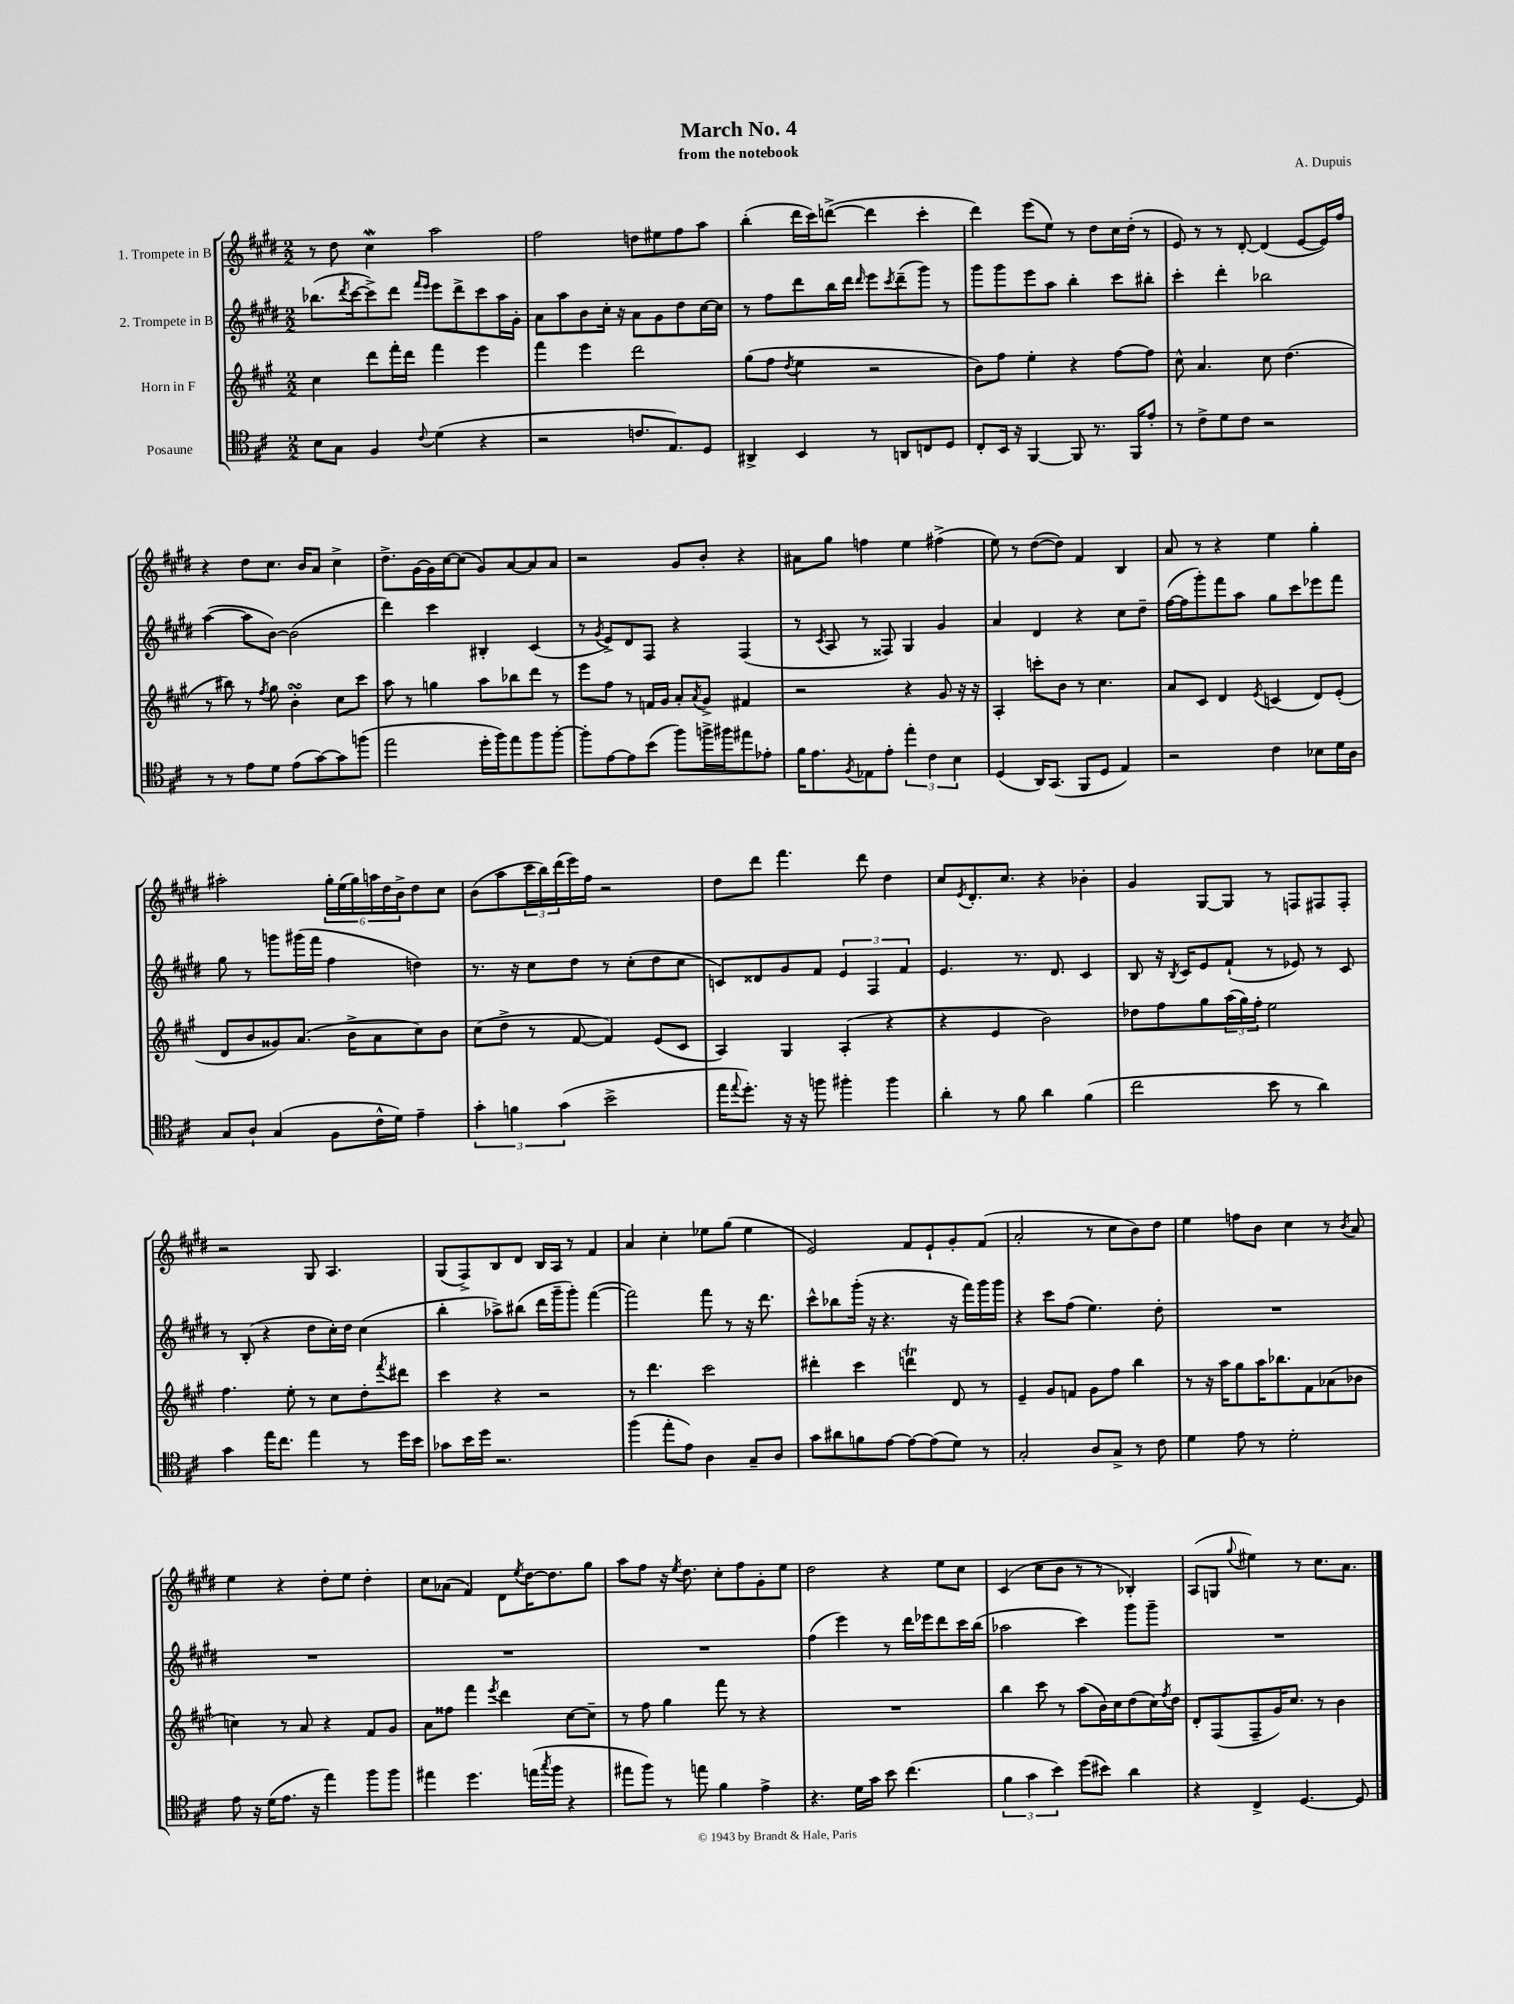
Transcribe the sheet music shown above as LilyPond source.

\header { title = "March No. 4" composer = "A. Dupuis" subtitle = "from the notebook" }
<<
\new StaffGroup <<
\new Staff = "s0" \with { instrumentName = "1. Trompete in B" } {
    \clef treble \key e \major \numericTimeSignature \time 2/2
    r8 dis''8 cis''4\mordent a''2 |
    fis''2 d''8 eis''8 fis''8 a''8 |
    b''4-.( dis'''16 cis'''16) d'''8~->( d'''4 cis'''4-. |
    dis'''4) e'''8( e''8) r8 dis''8 cis''16 dis''16-.( r8 |
    e'8) r8 r8 dis'8~-. dis'4( e'8~ e'16) fis''16 |
    r4 dis''8 cis''8. b'16 a'8 cis''4-> |
    dis''8.-> gis'16~ gis'16 cis''16~ cis''8( gis'8) a'8~ a'8 a'8 |
    r2 gis'8 b'8-. r4 |
    ais'8 gis''8 f''4 e''4 fis''4->( |
    e''8) r8 dis''8~( dis''8) fis'4 b4 |
    a'8 r8 r4 e''4 gis''4-. |
    ais''2-. \tuplet 6/4 { gis''16-. e''16( gis''16) a''16 dis''16 b'16-> } dis''8 cis''8 |
    b'8( a''8 \tuplet 3/2 { cis'''16 b''16) dis'''16( } e'''16) fis''16 r2 |
    dis''8 dis'''8 fis'''4. dis'''8 dis''4 |
    cis''8 \acciaccatura { e'8 } dis'8.-. cis''8. r4 bes'4-. |
    gis'4 gis8~ gis8 r8 f8 fis8 fis8-. |
    r2 gis8 a4. |
    gis8( fis8->) b8 dis'8 b16 a16 r8 fis'4 |
    a'4 cis''4-. ees''8 gis''8( ees''4 |
    e'2) fis'8 e'8-! gis'8-. fis'8( |
    a'2-. r8 cis''8 b'8) dis''8 |
    e''4 f''8 b'8 cis''4 r8 \acciaccatura { b'8 } a'8 |
    e''4 r4 dis''8-. e''8 dis''4-. |
    cis''8 aes'8( fis'4) dis'8 \acciaccatura { e''8 } dis''16~ dis''8. gis''8 |
    a''8 fis''8 r16 \acciaccatura { e''8 } dis''8. cis''8-. fis''8 gis'8-. e''8 |
    dis''2 r4 e''8 cis''8 |
    cis'4( cis''8 b'8 r8 r8 bes4-.) |
    a8( g8 \appoggiatura { gis''8 } eis''4) r8 cis''8. a'8. \bar "|." |
}
\new Staff = "s1" \with { instrumentName = "2. Trompete in B" } {
    \clef treble \key e \major \numericTimeSignature \time 2/2
    bes''8.( \acciaccatura { dis'''8 } cis'''16~ cis'''8->) dis'''8 \grace { fis'''16 e'''16 } e'''8 dis'''8-> cis'''8 a''16 gis'16-. |
    a'8 a''8 b'8 cis''16-. r16 a'8 gis'8 dis''8 cis''16~ cis''16 |
    r8 fis''8 dis'''8 b''16 dis'''16 \grace { dis'''16 } e'''8 \acciaccatura { cis'''8 } dis'''8--( gis'''8) r8 |
    gis'''8 gis'''8 e'''8 a''8 b''4-. cis'''8 bis''8-. |
    cis'''4-. dis'''4-. bes''2 |
    a''4~( a''8 b'8~) b'2( |
    dis'''4) cis'''4 bis4-. cis'4( |
    r8 \acciaccatura { gis'8 } e'8->) dis'8 fis8 r4 fis4( |
    r8 \acciaccatura { cis'8 } a8 r8 fisis8) gis4 gis'4 |
    a'4 dis'4 r4 cis''8 dis''8-- |
    fis''16~( fis''16 gis'''8-.) fis'''8 a''8 gis''8 cis'''8 ees'''8 fis'''8 |
    gis''8 r8 g'''8 gis'''16( fis'''16 fis''4 d''4) |
    r8. r16 cis''8 dis''8 r8 cis''8-.( dis''8 cis''8 |
    c'8) disis'8 gis'8 fis'8 \tuplet 3/2 { e'4 fis4 fis'4 } |
    e'4. r8. dis'8. cis'4 |
    b8 r16 \acciaccatura { b8 } cis'16 e'8 fis'8-!( r8 ees'8) r8 cis'8 |
    r8 b8-.( r4 dis''8 cis''16-.) dis''16 cis''4( |
    b''4-. aes''8->) bis''8( dis'''16 gis'''16-- gis'''8-.) fis'''4~( |
    fis'''2) fis'''8 r8 r16 dis'''8. |
    cis'''8-^ bes''8 gis'''16-.( r16 r4. r16 fis'''16) gis'''16 gis'''16 |
    r4 cis'''8 fis''8( e''4.) dis''8-. |
    R1 |
    R1 |
    R1 |
    R1 |
    fis''4( e'''4) r8 dis'''16 ees'''16 dis'''8 cis'''16 b''16( |
    aes''2 cis'''4) gis'''8 gis'''8-- |
    R1 \bar "|." |
}
\new Staff = "s2" \with { instrumentName = "Horn in F" } {
    \clef treble \key a \major \numericTimeSignature \time 2/2
    cis''4 d'''8 fis'''16-. d'''16 fis'''4 e'''4 |
    fis'''4 e'''4 d'''2 |
    gis''8( fis''8 \acciaccatura { d''8 } e''4 r2 |
    b'8) fis''8 e''4-. r4 fis''8~ fis''8 |
    cis''8-^ a'4. cis''8 d''4.( |
    r8 bis''8) r8 \acciaccatura { fis''8 } gis''8 b'4-.\turn cis''8 cis'''8 |
    a''8 r8 g''4 a''8 bes''8 d'''8 r8 |
    e'''8 fis''8 r8 f'16 gis'16 a'8-. \acciaccatura { a'8 } gis'8-> fis'4 |
    r2 r4 gis'8 r16 r16 |
    a4-. c'''8-. b'8 r8 cis''4. |
    a'8 cis'8 d'4 \acciaccatura { e'8 } c'4( d'8) e'8-.( |
    d'8 b'8 gisis'8) a'8.( b'16-> a'8 cis''8) b'8 |
    cis''8( d''8-> r8 fis'8~ fis'4) e'8( cis'8 |
    a4) gis4 a4-.( r4 |
    r4 e'4 b'2) |
    des''8 fis''8 gis''8 \tuplet 3/2 { a''16( gis''16) fis''16-. } e''2 |
    fis''4. e''8-. r8 cis''8 d''8-. \acciaccatura { fis'''8 } dis'''8 |
    cis'''4 r4 r2 |
    r8 d'''4. cis'''2 |
    dis'''4-. cis'''4 d'''4\trill d'8 r8 |
    e'4-- gis'8 f'8 gis'8 fis''8 b''4 |
    r8 r16 a''16 gis''8 a''16 bes''8. fis'8 aes'8( bes'8 |
    c''4) r8 a'8 r4 fis'8 gis'8 |
    a'8 fisis''8 fis'''4 \acciaccatura { e'''8 } d'''4 cis''8~ cis''8-- |
    r8 fis''8 gis''4 fis'''8 r8 r4 |
    R1 |
    b''4 cis'''8 r8 a''8( b'16) cis''16 d''8( cis''16) \acciaccatura { fis''8 } d''16 |
    d'8-. fis8( fis8-- gis'16) cis''8. r8 b'4 \bar "|." |
}
\new Staff = "s3" \with { instrumentName = "Posaune" } {
    \clef tenor \key d \major \numericTimeSignature \time 2/2
    b8 g8 fis4 \appoggiatura { cis'8 } d'4( r4 |
    r2 c'8. e8.) d8 |
    ais,4-> b,4 r8 a,8 c8 d8 |
    cis8-. b,16 r16 fis,4~ fis,8 r8. fis,16 e'8-. |
    r8 cis'8-> d'8 cis'8 r2 |
    r8 r8 e'8 d'8 e'8( g'8~) g'8 f''8( |
    e''2 d''16-. fis''16) e''8 fis''8 fis''8~-. |
    fis''8-. e'8~ e'8 b'8( fis''8) f''16-> fis''16 eis''8 ees'8-. |
    fis'16 e'8. \acciaccatura { fis8 } ees8 e'8-. \tuplet 3/2 { e''4-. cis'4 b4 } |
    d4( a,16) g,8.( fis,8 d8 e4) |
    r2 cis'4 bes8 d'16 a16 |
    g8 a8-! g4( fis8 cis'16-^ d'16) e'4-- |
    \tuplet 3/2 { g'4-. f'4 g'4( } b'2-> |
    e''16 \appoggiatura { e''8 } d''8.-.) r16 r16 f''8 fis''4-. fis''4 |
    a'4-. r8 fis'8 a'4 fis'4( |
    cis''2 b'8 r8 a'4) |
    g'4 e''16 cis''8. e''4 r8 d''16 b'16 |
    ges'8 b'16 d''16 r2. |
    fis''4( e''8-. e'8) a4 g8-- a8 |
    g'8 ais'8 f'8 e'8~ e'8~ e'8( d'8) r8 |
    g2-. a8 g8-> r8 cis'8 |
    d'4 e'8 r8 d'2-. |
    e'8 r16 d'16( e'8. r16 e''4) fis''8 fis''8 |
    eis''4 d''4. e''16( \acciaccatura { g''8 } fis''16 r4 |
    eis''8 fis''8) r8 e''8 fis'4 e'4-> |
    r4. d'16 g'16 b'8 cis''4.( |
    \tuplet 3/2 { fis'4 g'4 b'4) } d''8( bis'8) a'4 |
    r4 cis4-> d4.~ d8 \bar "|." |
}
>>
>>
\layout { \context { \Score \remove "Bar_number_engraver" } }
